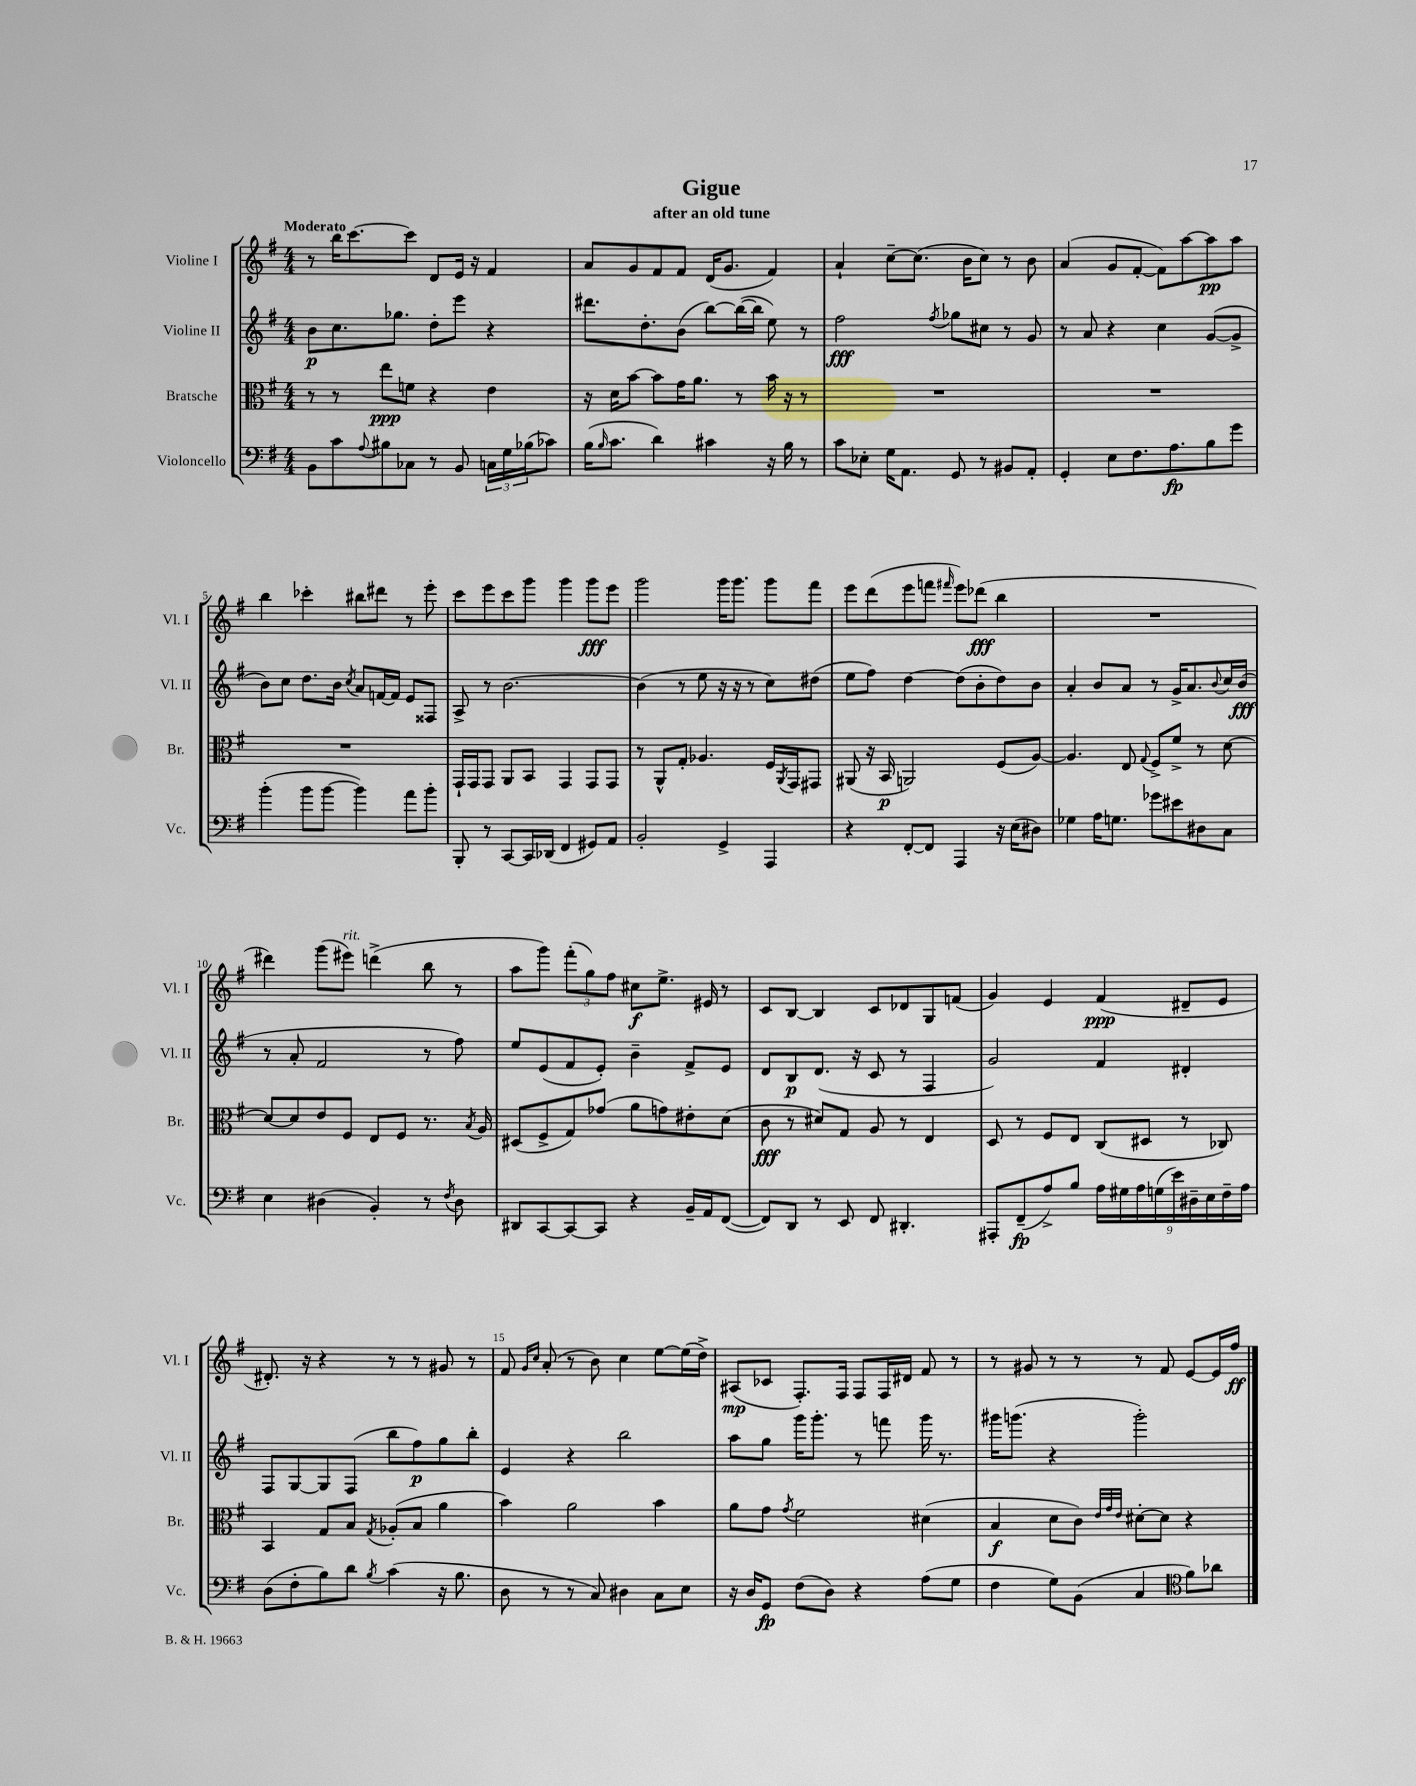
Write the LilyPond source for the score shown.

\header { title = "Gigue" subtitle = "after an old tune" }
<<
\new StaffGroup <<
\new Staff = "s0" \with { instrumentName = "Violine I" shortInstrumentName = "Vl. I" } {
    \clef treble \key g \major \numericTimeSignature \time 4/4 \tempo "Moderato"
    r8 b''16 c'''8.~ c'''8 d'8 e'16 r16 fis'4 |
    a'8 g'8 fis'8 fis'8 d'16( g'8. fis'4) |
    a'4-! c''8~-- c''8.( b'16 c''8) r8 b'8 |
    a'4( g'8 fis'8~-. fis'8) a''8~ a''8\pp a''8 |
    b''4 ces'''4-. bis''8 dis'''8 r8 e'''8-. |
    c'''8 e'''8 c'''8 g'''8 g'''4 g'''8\fff e'''8 |
    g'''2 g'''16 g'''8. g'''8 fis'''8 |
    e'''8 d'''8( e'''8 f'''8 \grace { fis'''16 } e'''8) des'''8\fff( b''4 |
    R1 |
    dis'''4) g'''8( eis'''8^\markup { \italic "rit." }) d'''4->( b''8 r8 |
    a''8 g'''8) \tuplet 3/2 { fis'''8-.( g''8) fis''8 } cis''8\f e''8.-> eis'16 r8 |
    c'8 b8~ b4 c'8 des'8 g8 f'8( |
    g'4) e'4 fis'4\ppp( dis'8-- e'8 |
    dis'8.-.) r16 r4 r8 r8 gis'8 r8 |
    fis'8 \grace { g'16 c''16 } a'8-.( r8 b'8) c''4 e''8~ e''16( d''16->) |
    ais8\mp( ces'8 fis8.-.) fis16 fis8 fis16 dis'16 fis'8 r8 |
    r8 gis'8 r8 r8 r8 fis'8 e'8~ e'16 fis''16\ff \bar "|." |
}
\new Staff = "s1" \with { instrumentName = "Violine II" shortInstrumentName = "Vl. II" } {
    \clef treble \key g \major \numericTimeSignature \time 4/4
    b'8\p c''8. ges''8. d''8-. e'''8 r4 |
    dis'''8. d''8.-. b'8( b''8~) b''16~( b''16 e''8) r8 |
    fis''2\fff \acciaccatura { fis''8 } ges''8 cis''8 r8 g'8 |
    r8 a'8 r4 c''4 g'8~( g'8-> |
    b'8) c''8 d''8. b'16 \acciaccatura { c''8 } a'8 f'16~ f'16 e'8 fisis8 |
    a8-> r8 b'2.~ |
    b'4( r8 e''8 r16 r16 r8 c''8) dis''8( |
    e''8 fis''8) d''4~ d''8( b'8-. d''8) b'8 |
    a'4-. b'8 a'8 r8 g'16-> a'8. \appoggiatura { b'8 } c''16 b'16\fff( |
    r8 a'8-. fis'2 r8 fis''8) |
    e''8 e'8( fis'8 e'8-.) b'4-- fis'8-> e'8 |
    d'8 b8\p d'8.( r16 c'8 r8 fis4 |
    g'2) fis'4 dis'4-. |
    fis8 g8~ g8 fis8( b''8 fis''8\p) g''8 b''8-. |
    e'4 r4 b''2 |
    a''8 g''8 g'''16 g'''8.-. r8 f'''8 g'''16 r8. |
    gis'''16 g'''8.( r4 g'''2-.) \bar "|." |
}
\new Staff = "s2" \with { instrumentName = "Bratsche" shortInstrumentName = "Br." } {
    \clef alto \key g \major \numericTimeSignature \time 4/4
    r8 r8 e''8\ppp f'8 r4 e'4 |
    r16 d'16 b'8~ b'8 g'16 a'8. r8 b'16 r16 r8 |
    R1 |
    R1 |
    R1 |
    g,16-! g,16 g,8 a,8 b,8 g,4 g,8 g,8 |
    r8 a,8-^ g8-. aes4. fis16 \acciaccatura { a,8 } g,16 gis,8 |
    ais,8( r16 b,16\p a,2) fis8( a8~) |
    a4. e8 \appoggiatura { g8 } fis8-> fis'8-> r8 d'8~ |
    d'8~ d'8 e'8 fis8 e8 fis8 r8. \acciaccatura { b8 } a16 |
    dis8( fis8-> g8) ges'8( a'8 g'8) eis'8-. d'8( |
    c'8\fff r8 dis'8) g8 a8 r8 e4 |
    d8 r8 fis8 e8 c8( dis8 r8 ces8) |
    b,4 g8 b8 \acciaccatura { g8 } aes8-.( b8 a'4 |
    b'4) a'2 b'4 |
    a'8 g'8 \acciaccatura { g'8 } fis'2 dis'4( |
    b4\f d'8 c'8) \grace { e'32 g'32 e'32 } dis'8~-. dis'8 r4 \bar "|." |
}
\new Staff = "s3" \with { instrumentName = "Violoncello" shortInstrumentName = "Vc." } {
    \clef bass \key g \major \numericTimeSignature \time 4/4
    b,8 c'8 \appoggiatura { a8 } bis8 ces8 r8 b,8 \tuplet 3/2 { c16 g16 bes16( } ces'8) |
    b16( \grace { b16 } c'8. d'4) cis'4 r16 b16 r8 |
    c'8 ees8-. g16 a,8. g,8 r8 bis,8 a,8-. |
    g,4-. e8 fis8. a8.\fp b8 g'8 |
    b'4-.( b'8 b'8~ b'4) a'8 b'8-. |
    b,,8-. r8 c,8~ c,16 des,16( fis,4 gis,8) a,8 |
    b,2-. g,4-> a,,4 |
    r4 fis,8~-. fis,8 a,,4 r16 e16( dis8) |
    ges4 a16 g8. ges'8 eis'8 dis8 c8 |
    e4 dis4( b,4-.) r8 \acciaccatura { fis8 } dis8 |
    dis,8 c,8~ c,8~ c,8 r4 b,16-- a,16 fis,8~( |
    fis,8) d,8 r8 e,8 fis,8 dis,4.-. |
    ais,,8-. fis,8--\fp( a8->) b8 \tuplet 9/8 { a16 gis16 a16 g16( e'16) dis16-- e16 fis16-- a16 } |
    d8( fis8-. b8) d'8 \acciaccatura { b8 } c'4( r16 b8. |
    d8 r8 r8 c8) dis4 c8 e8 |
    r16 d16 g,8\fp fis8( d8) r4 a8( g8 |
    fis4 g8) b,8( c4 \clef tenor fis'8) aes'8 \bar "|." |
}
>>
>>
\layout { \context { \Score \override BarNumber.break-visibility = ##(#f #t #t) barNumberVisibility = #(every-nth-bar-number-visible 5) } }
